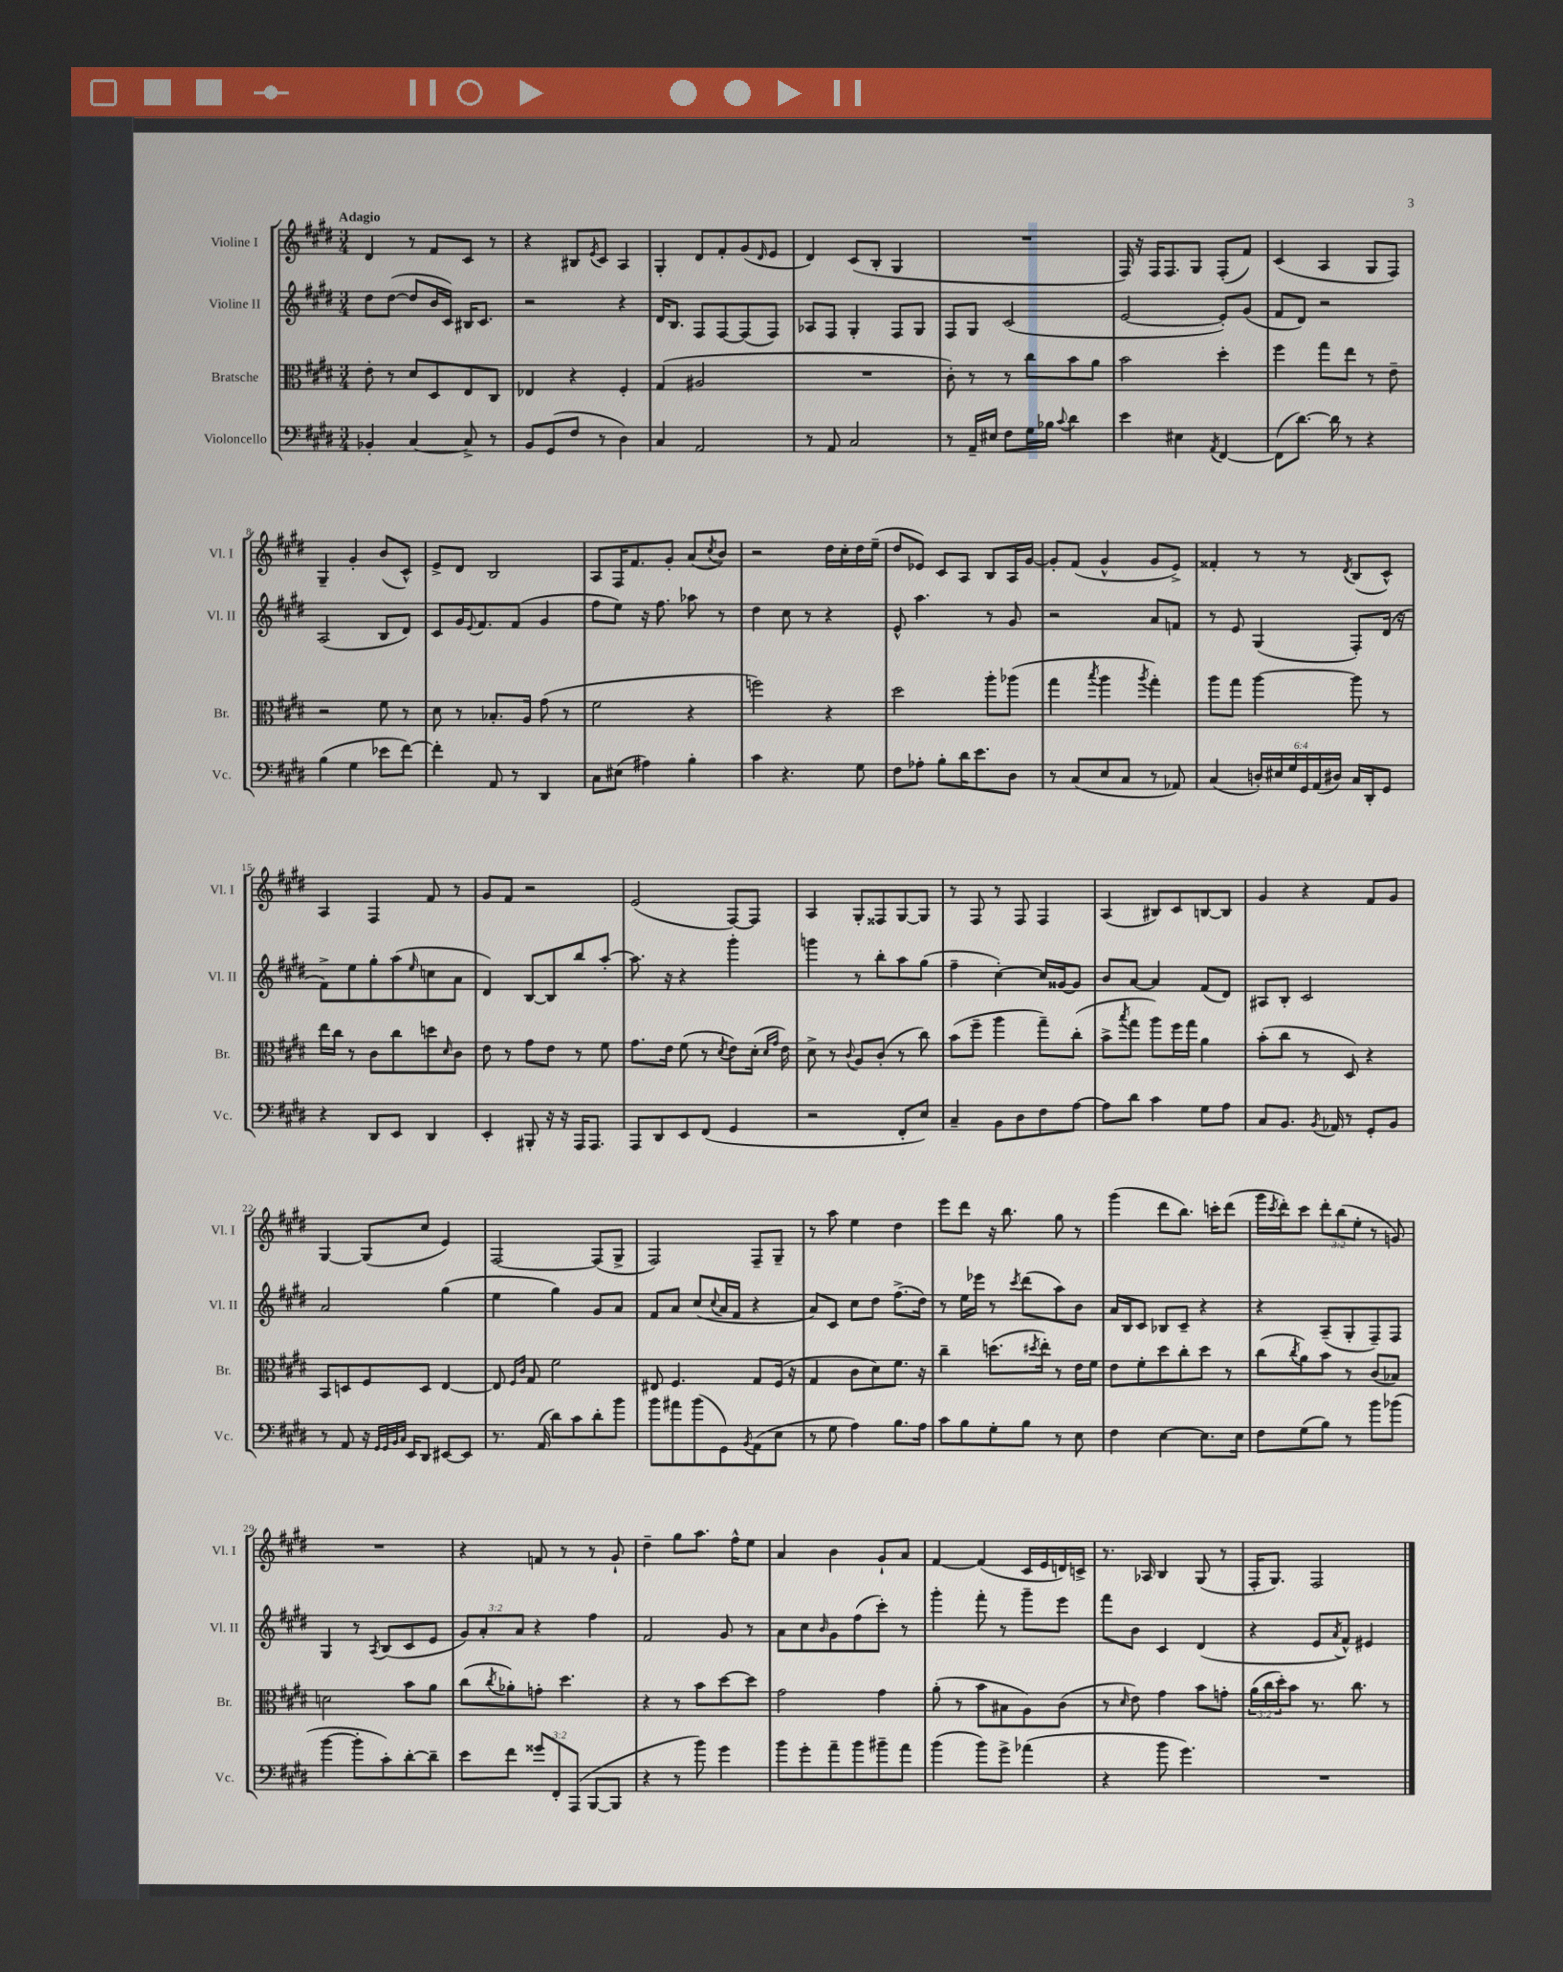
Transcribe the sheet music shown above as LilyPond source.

<<
\new StaffGroup <<
\new Staff = "s0" \with { instrumentName = "Violine I" shortInstrumentName = "Vl. I" } {
    \clef treble \key e \major \numericTimeSignature \time 3/4 \override Staff.TupletNumber.text = #tuplet-number::calc-fraction-text \tempo "Adagio"
    dis'4 r8 fis'8 cis'8 r8 |
    r4 bis8 \acciaccatura { e'8 } cis'8 a4 |
    gis4-. dis'8 fis'8-. gis'8( \grace { dis'16 } e'8 |
    dis'4) cis'8( b8-. gis4 |
    R2. |
    fis16) r16 fis16 fis8. gis8 fis8-.( fis'8) |
    cis'4( a4 gis8 fis8) |
    gis4-- gis'4-. b'8( cis'8-^) |
    e'8-> dis'8 b2 |
    a8 fis16 fis'8. gis'8-. a'8( \acciaccatura { cis''8 } b'8) |
    r2 dis''16 cis''16-. dis''16 e''16--( |
    dis''8 ees'8) cis'8 a8 b8 a16 gis'16~ |
    gis'8-. fis'8( gis'4-^ gis'8 e'8->) |
    fisis'4-. r8 r8 \acciaccatura { dis'8 } b8( cis'8-^) |
    a4 fis4 fis'8 r8 |
    gis'8 fis'8 r2 |
    e'2( fis8~) fis8 |
    a4 gis8-. fisis8 gis8~ gis8 |
    r8 fis8 r8 fis8 fis4 |
    a4( bis8) cis'8 b8~ b8 |
    gis'4 r4 fis'8 gis'8 |
    gis4~ gis8( cis''8 e'4) |
    fis2~ fis8( gis8-> |
    fis2) fis8-- gis8-- |
    r8 a''8 e''4 dis''4 |
    e'''8 dis'''8 r16 b''8. gis''8 r8 |
    gis'''4( dis'''8 b''8.) c'''16-. dis'''8( |
    gis'''16 \acciaccatura { cis'''8 } dis'''16-.) cis'''8 \tuplet 3/2 { dis'''8-. b''8( e''8-. } r8 g'8) |
    R2. |
    r4 f'8 r8 r8 gis'8-! |
    dis''4-- gis''8 a''8. fis''16-^ e''8 |
    a'4 b'4 gis'8-! a'8 |
    fis'4~ fis'4( cis'16 e'16 d'16) c'16-> |
    r8. aes16 b4 gis8( r8 |
    fis16-. gis8.) fis2 \bar "|." |
}
\new Staff = "s1" \with { instrumentName = "Violine II" shortInstrumentName = "Vl. II" } {
    \clef treble \key e \major \numericTimeSignature \time 3/4 \override Staff.TupletNumber.text = #tuplet-number::calc-fraction-text
    dis''8 dis''8~( dis''8 b'16 cis'16) bis16 cis'8. |
    r2 r4 |
    dis'16 b8. fis8 fis8~ fis8( fis8) |
    aes8 fis8 gis4-. fis8 gis8 |
    fis8 gis8 cis'2( |
    e'2~ e'8-.) gis'8( |
    fis'8 dis'8) r2 |
    a2( b8 dis'8) |
    cis'8 gis'16 \appoggiatura { e'8 } fis'8. fis'8( gis'4 |
    fis''8 e''8) r16 fis''8. aes''8 r8 |
    dis''4 cis''8 r8 r4 |
    e'8-^ a''4. r8 gis'8 |
    r2 a'8 f'8 |
    r8 e'8 gis4( fis8-.) dis'16( r16 |
    fis'8->) e''8 gis''8-. a''8( \grace { e''16 } c''8 a'8 |
    dis'4) b8~ b8 b''8 a''8~-. |
    a''8. r16 r4 gis'''4-. |
    g'''4 r8 b''8-. a''8 gis''8( |
    fis''4-- cis''4~-.) cis''16 gisis'16~ gisis'8 |
    b'8 a'8~ a'4 fis'8( dis'8) |
    ais8 b8-. cis'2 |
    a'2 gis''4( |
    e''4 gis''4) gis'8 a'8 |
    fis'8 a'8 cis''8( \appoggiatura { cis''8 } a'16 fis'16 r4 |
    a'8) cis'8 cis''8 dis''8 fis''8.->( dis''16) |
    r8 e''16 ees'''16 r8 \acciaccatura { cis'''8 } dis'''8( a''8) b'8 |
    a'16 b16 cis'8 bes8 cis'8-- r4 |
    r4 a8--( gis8-. fis8--) fis8 |
    gis4 r8 \acciaccatura { a8 } b8( cis'8 e'8 |
    \tuplet 3/2 { gis'8) a'8-. a'8 } r4 fis''4 |
    fis'2 gis'8 r8 |
    a'8 cis''8 \grace { b'16 } gis'8 fis''8( cis'''8-.) r8 |
    gis'''4-. fis'''8-. r8 gis'''8-- e'''8 |
    fis'''8 b'8 cis'4 dis'4( |
    r4 e'8 \acciaccatura { a'8 } fis'8-^) eis'4 \bar "|." |
}
\new Staff = "s2" \with { instrumentName = "Bratsche" shortInstrumentName = "Br." } {
    \clef alto \key e \major \numericTimeSignature \time 3/4 \override Staff.TupletNumber.text = #tuplet-number::calc-fraction-text
    e'8-. r8 dis'8 dis8 e8 cis8 |
    ees4 r4 fis4-. |
    gis4( ais2 |
    R2. |
    cis'8-.) r8 r8 cis''8 b'8 a'8 |
    b'2 dis''4-. |
    fis''4 gis''8 e''8 r8 e'8-- |
    r2 fis'8 r8 |
    dis'8 r8 bes8.-. a16 gis'8( r8 |
    fis'2 r4 |
    f''2) r4 |
    dis''2 a''8-. aes''8( |
    gis''4 \acciaccatura { b''8 } a''4 \acciaccatura { a''8 } gis''4-.) |
    a''8 gis''8 a''4~ a''8 r8 |
    e''16 cis''16 r8 cis'8 cis''8 d''8 \grace { dis'16 } cis'8 |
    e'8 r8 gis'8 e'8 r8 fis'8 |
    gis'8. e'16 fis'8( r8 \acciaccatura { dis'8 } e'8) dis'16-.( \grace { dis'16 gis'16 } e'16) |
    dis'8-> r8 \appoggiatura { cis'8 } a8 cis'8-.( r8 cis''8) |
    b'8( fis''8-- a''4 gis''8--) cis''8-.( |
    b'8-> \acciaccatura { b''8 } gis''8 a''8) fis''16 gis''16 a'4 |
    b'8-.( cis''8 r8 dis8) r4 |
    b,8 d8 fis8 d8 e4~ |
    e8 \grace { fis16 cis'16 } gis8 fis'2 |
    eis8 fis4. gis8 fis16( r16 |
    gis4 cis'8 dis'8) fis'8. r16 |
    cis''4-- d''8.( \acciaccatura { dis''8 } e''16-.) r8 e'16 fis'16 |
    e'8 fis'8-. dis''8 cis''8-. dis''8 r8 |
    cis''8( \acciaccatura { cis''8 } a'8) b'8 r8 cis'8( bes8) |
    d'2 b'8 a'8 |
    cis''8( \acciaccatura { cis''8 } aes'8-.) g'8-. dis''4. |
    r4 r8 b'8 dis''8~ dis''8 |
    gis'2 gis'4 |
    a'8-.( r8 b'8 bis8 a8) cis'8( |
    r8 \grace { dis'16 } e'8) gis'4 b'8 g'8-. |
    \tuplet 3/2 { a'16( cis''16 dis''16-.) } b'8 r8. cis''8. r8 \bar "|." |
}
\new Staff = "s3" \with { instrumentName = "Violoncello" shortInstrumentName = "Vc." } {
    \clef bass \key e \major \numericTimeSignature \time 3/4 \override Staff.TupletNumber.text = #tuplet-number::calc-fraction-text
    bes,4-. cis4~ cis8-> r8 |
    b,8 gis,8( fis8 r8 dis4) |
    cis4 a,2 |
    r8 a,8 cis2 |
    r8 a,16-- eis16 fis8 gis16 bes16 \appoggiatura { cis'8 } dis'4 |
    e'4 eis4 \acciaccatura { a,8 } fis,4~ |
    fis,8( dis'8.~) dis'16 r8 r4 |
    b4( gis4 ees'8 fis'8~) |
    fis'4-. a,8 r8 dis,4 |
    cis8 eis8( ais4) b4-. |
    cis'4 r4. gis8 |
    fis8 aes8-. b8-. dis'16 e'8. dis8 |
    r8 cis8( e8 cis8 r8 aes,8) |
    cis4( \tuplet 6/4 { d16-.) eis16 gis16 gis,16 a,16( dis16) } cis16 dis,16-. gis,8 |
    r4 dis,8 e,8 dis,4 |
    e,4-. bis,,8-. r16 r16 a,,16 a,,8. |
    a,,8 dis,8 e,8 fis,8( gis,4 |
    r2 fis,8-. e8) |
    cis4-- b,8 dis8 fis8 a8~ |
    a8 dis'8 cis'4 gis8 a8 |
    cis8 b,8. \acciaccatura { b,8 } aes,16 r8 gis,8-. b,8 |
    r8 a,8 r16 \grace { gis,32 gis,32 b,32 cis32 } e,16 dis,8 eis,8~ eis,8 |
    r8. a,16( dis'8) cis'8 dis'8-. b'8 |
    b'8 ais'8 b'8( gis,8) \acciaccatura { b,8 } a,8( e8 |
    r8 gis8 a4) b8. a16 |
    cis'8 b8 gis8-. b8 r8 e8 |
    fis4 e4~ e8. e16 |
    fis8 gis8( b8) r8 b'8 bes'8( |
    b'4~ b'8-. cis'8-.) dis'8~-. dis'8-- |
    e'8 fis'8 \tuplet 3/2 { gisis'8 fis,8-. a,,8( } b,,8~ b,,8 |
    r4 r8 b'8) gis'4 |
    b'8 gis'8-. a'8-- b'8 bis'8-- a'8 |
    b'4( b'8) gis'8-> aes'4( |
    r4 b'8 gis'4.) |
    R2. \bar "|." |
}
>>
>>
